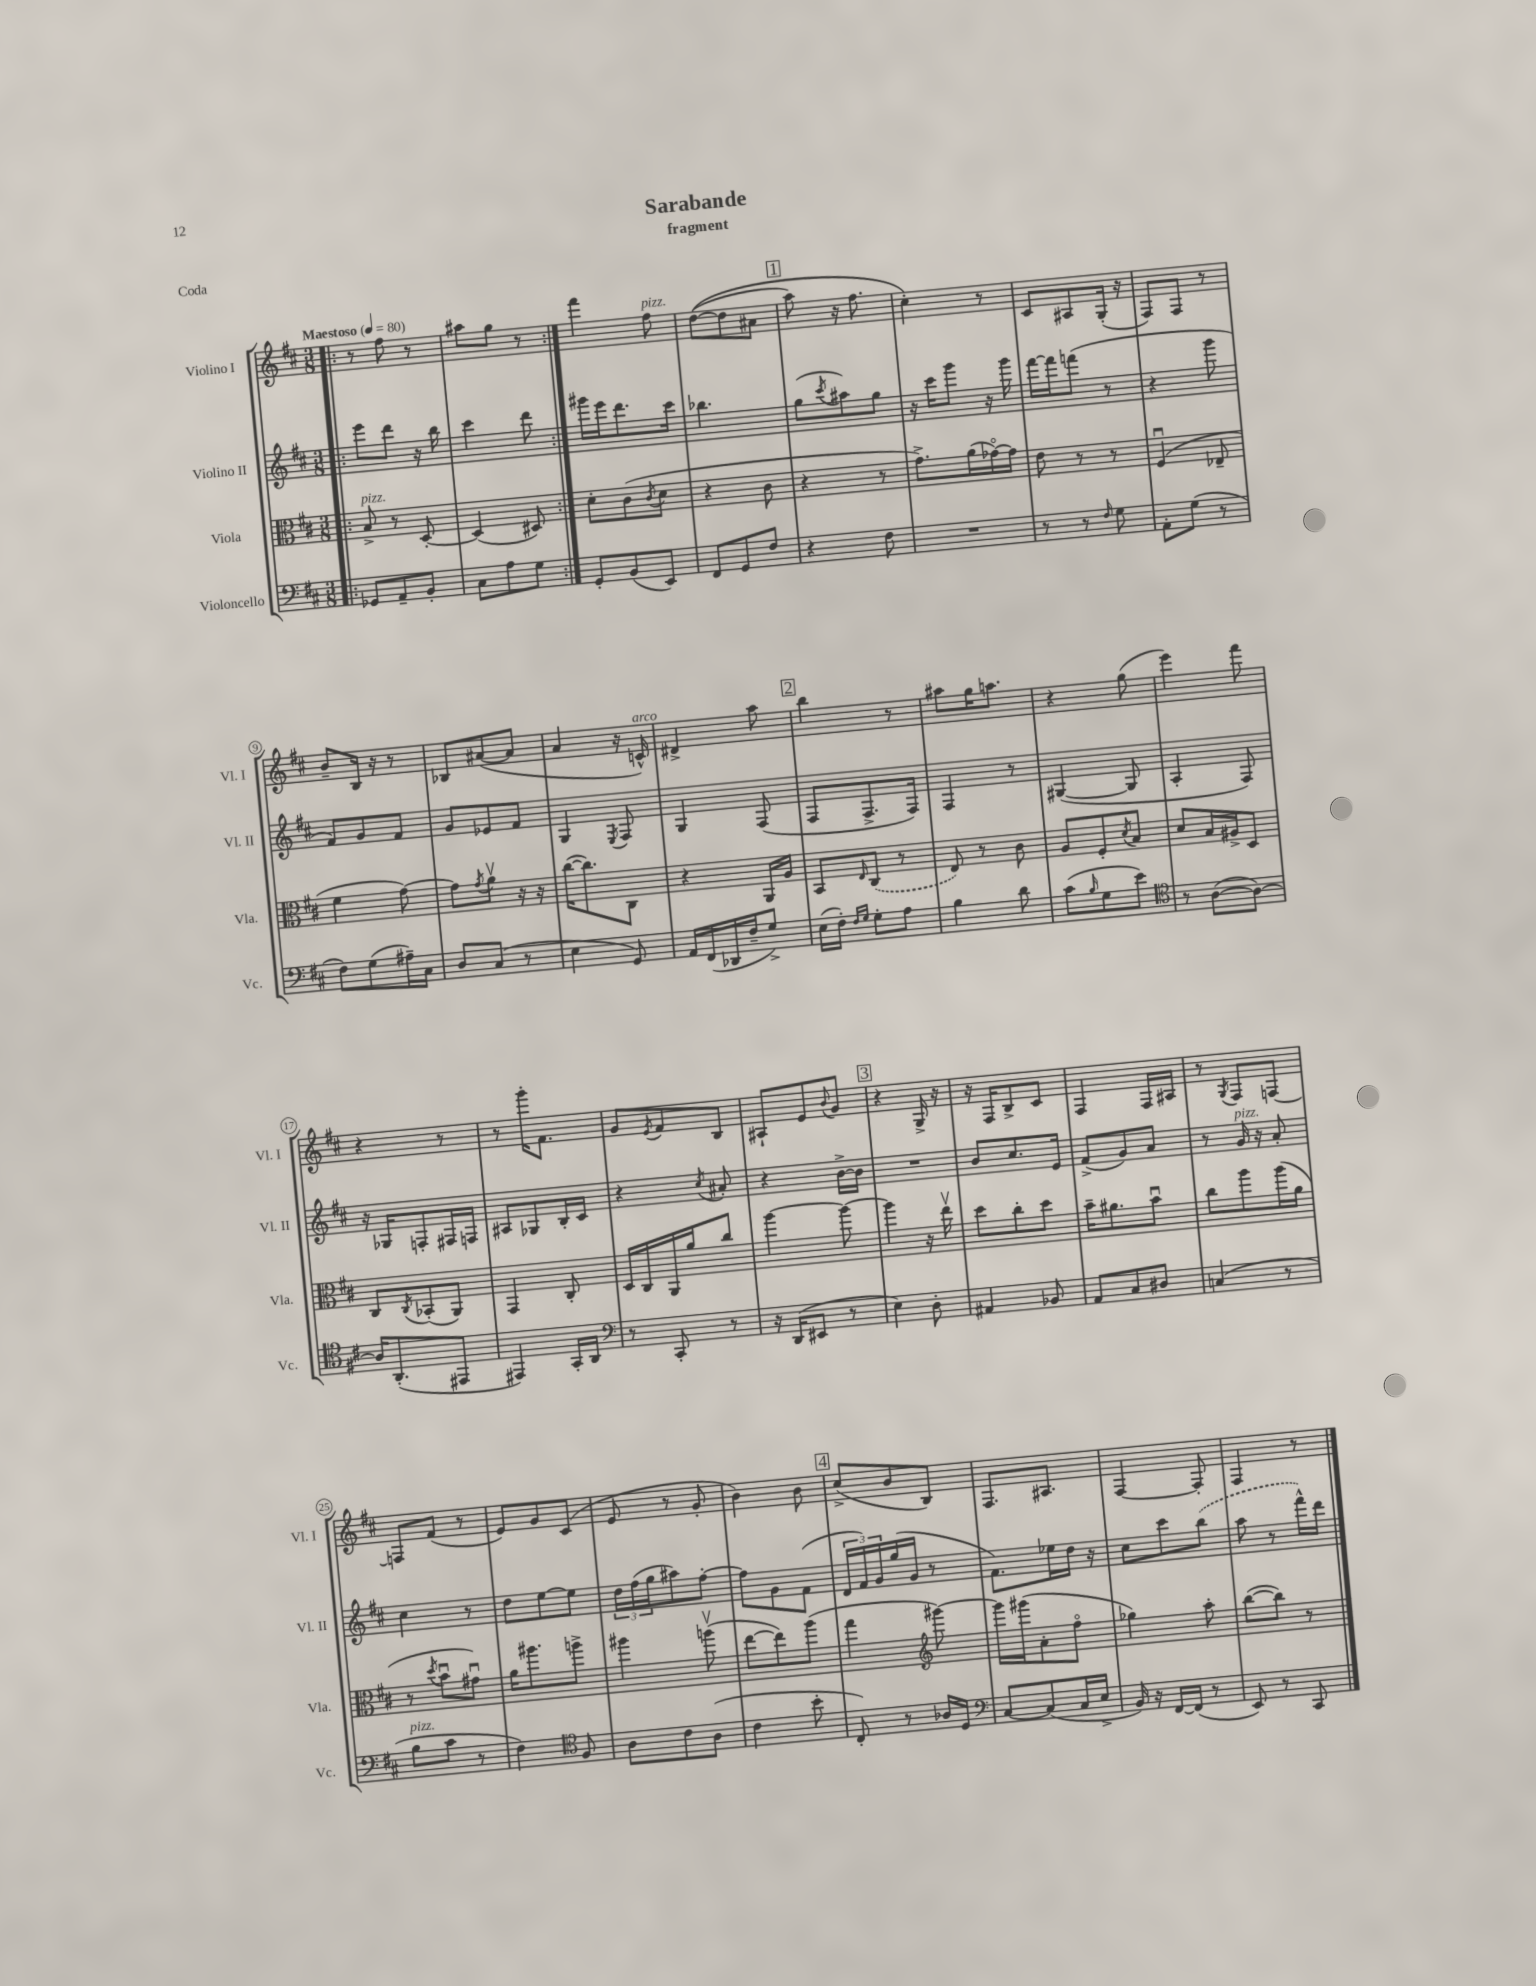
\header { title = "Sarabande" subtitle = "fragment" piece = "Coda" }
<<
\new StaffGroup <<
\new Staff = "s0" \with { instrumentName = "Violino I" shortInstrumentName = "Vl. I" } {
    \clef treble \key d \major \numericTimeSignature \time 3/8 \tempo "Maestoso" 4 = 80
    \repeat volta 2 { \bar ".|:" r8 fis''8 r8 |
    ais''8 g''8 r8 | }
    fis'''4 fis''8^\markup { \italic "pizz." } |
    d''8~(\( d''8 ais'8 |
    \mark \markup { \box "1" } a''8) r16 fis''8. |
    cis''4-.\) r8 |
    cis'8 ais8 g16-.( r16 |
    fis8) fis8 r8 |
    b'8-- b16 r16 r8 |
    bes8 ais'8~( ais'8 |
    a'4 r16 c'16-^^\markup { \italic "arco" }) |
    dis'4-> a''8 |
    \mark \markup { \box "2" } b''4 r8 |
    ais''8 g''16 a''8. |
    r4 g''8( |
    e'''4) fis'''8 |
    r4 r8 |
    r8 g'''16-. fis'8. |
    g'8 \acciaccatura { e'8 } fis'8 b8 |
    ais8-! e'8 \appoggiatura { b'8 } g'8 |
    \mark \markup { \box "3" } r4 g16-> r16 |
    r16 fis16 b8-> cis'8 |
    fis4 fis16 ais16 |
    r8 \acciaccatura { g8 } fis8 f8~ |
    f8 fis'8( r8 |
    e'8) g'8 cis'8( |
    e'8 r8 g'8-. |
    b'4) b'8 |
    \mark \markup { \box "4" } cis''8->( b'8 b8) |
    fis8. ais8. |
    fis4~ fis8-. |
    fis4 r8 \bar "|." |
}
\new Staff = "s1" \with { instrumentName = "Violino II" shortInstrumentName = "Vl. II" } {
    \clef treble \key d \major \numericTimeSignature \time 3/8
    \repeat volta 2 { \bar ".|:" e'''8 d'''8 r16 b''16 |
    cis'''4 d'''8 | }
    gis'''16 e'''16 d'''8. cis'''16 |
    bes''4. |
    \mark \markup { \box "1" } g''8( \acciaccatura { cis'''8 } ais''8) g''8 |
    r16 cis'''16 g'''8 r16 g'''16 |
    fis'''16~ fis'''16 f'''8( r8 |
    r4 g'''8 |
    fis'8) g'8 fis'8 |
    g'8 ees'8 fis'8 |
    g4 \acciaccatura { e8 } fis8 |
    g4 fis8( |
    \mark \markup { \box "2" } fis8 fis8.-> fis16) |
    fis4 r8 |
    gis4~( gis8 |
    a4-. fis8) |
    r16 ges16 f8-. fis16 f16 |
    ais8 ges8 b16-. cis'16 |
    r4 \acciaccatura { cis''8 } ais'8-. |
    r4 b'16~-> b'16 |
    \mark \markup { \box "3" } R4. |
    b'8 cis''8. e'16 |
    fis'8->( g'8) a'8 |
    r8 g'16^\markup { \italic "pizz." } r16 a'8-. |
    cis''4 r8 |
    d''8 e''8~ e''8 |
    \tuplet 3/2 { d''16 fis''16( g''16 } ais''8) fis''8~-. |
    fis''8 g'8 fis'8( |
    \mark \markup { \box "4" } \tuplet 3/2 { d'16 fis'16) g'16 } g''16( g'16 r8 |
    fis'8.) ees''16 d''16 r16 |
    cis''8 cis'''8 \once \slurDashed b''8( |
    a''8 r8 fis'''16-^) d'''16 \bar "|." |
}
\new Staff = "s2" \with { instrumentName = "Viola" shortInstrumentName = "Vla." } {
    \clef alto \key d \major \numericTimeSignature \time 3/8
    \repeat volta 2 { \bar ".|:" b8->^\markup { \italic "pizz." } r8 d8~-. |
    d4( dis8) | }
    d'8-. cis'8( \acciaccatura { cis'8 } d'8 |
    r4 cis'8 |
    \mark \markup { \box "1" } r4 r8 |
    g'8.->) a'16( ges'16~\flageolet) ges'16 |
    e'8 r8 r8 |
    fis4\downbow( ees8-- |
    fis'4 g'8~) |
    g'8 \acciaccatura { g'8 } a'8\upbow r16 r16 |
    cis''16~( cis''8.) cis8 |
    r4 a,16 a16 |
    \mark \markup { \box "2" } b,8 \grace { e16 } \once \slurDashed cis8( r8 |
    e8) r8 cis'8 |
    a8 fis8-. \acciaccatura { d'8 } b8 |
    d'8 b16 ais16-> d8 |
    cis8 \acciaccatura { cis8 } bes,8-.( a,8) |
    g,4 cis8-. |
    d16 cis16 a,16 a'16 cis''8 |
    a''4~ a''8~ |
    \mark \markup { \box "3" } a''4 r16 e''16\upbow |
    d''8 cis''8-. d''8 |
    b'16-- ais'8. b'8\downbow |
    cis''8 a''8 a''16( a'16 |
    r8 \acciaccatura { d''8 } b'8\downbow gis'8\downbow) |
    a'16 ais''8. a''8-> |
    ais''4 a''8\upbow( |
    e''8~ e''8) a''8( |
    \mark \markup { \box "4" } g''4 \clef treble gis'''8~) |
    gis'''16 gis'''16( a'8-. fis''8\flageolet |
    ges''4) a''8-. |
    b''8~( b''8) r8 \bar "|." |
}
\new Staff = "s3" \with { instrumentName = "Violoncello" shortInstrumentName = "Vc." } {
    \clef bass \key d \major \numericTimeSignature \time 3/8
    \repeat volta 2 { \bar ".|:" ges,8 a,8-- b,8-. |
    cis8 a8 g8 | }
    g,8-. b,8( e,8) |
    fis,8 g,8 fis8 |
    \mark \markup { \box "1" } r4 fis8 |
    R4. |
    r8 r8 \grace { fis16 } g8 |
    a,8-. g8( r8 |
    fis8) g8( ais16--) cis16 |
    d8 cis8( r8 |
    e4 g,8) |
    a,16 fis,16( des,16 fis16-- g8->) |
    \mark \markup { \box "2" } e16( fis16-.) \grace { fis16 g16 } g8-. a8 |
    b4 d'8 |
    cis'8( \grace { b16 } g8 e'8) |
    \clef tenor r8 a8~( a8~) |
    a16 a,8.-.( eis,8 |
    eis,4) g,16-. a,16 |
    \clef bass r8 cis,8-. r8 |
    r16 d,16( eis,8 r8 |
    \mark \markup { \box "3" } e4) d8-. |
    ais,4 bes,8 |
    a,8 cis8 dis8 |
    c4( r8 |
    b8^\markup { \italic "pizz." } cis'8 r8 |
    fis4) \clef tenor fis8 |
    a8 cis'8 a8( |
    cis'4 b'8-. |
    \mark \markup { \box "4" } cis8-.) r8 aes16 d16 |
    \clef bass cis8~ cis8( cis16 e16-> |
    b,16) r16 fis,16~ fis,16( r8 |
    e,8) r8 cis,8 \bar "|." |
}
>>
>>
\layout { \context { \Score \override BarNumber.stencil = #(make-stencil-circler 0.1 0.3 ly:text-interface::print) } }
